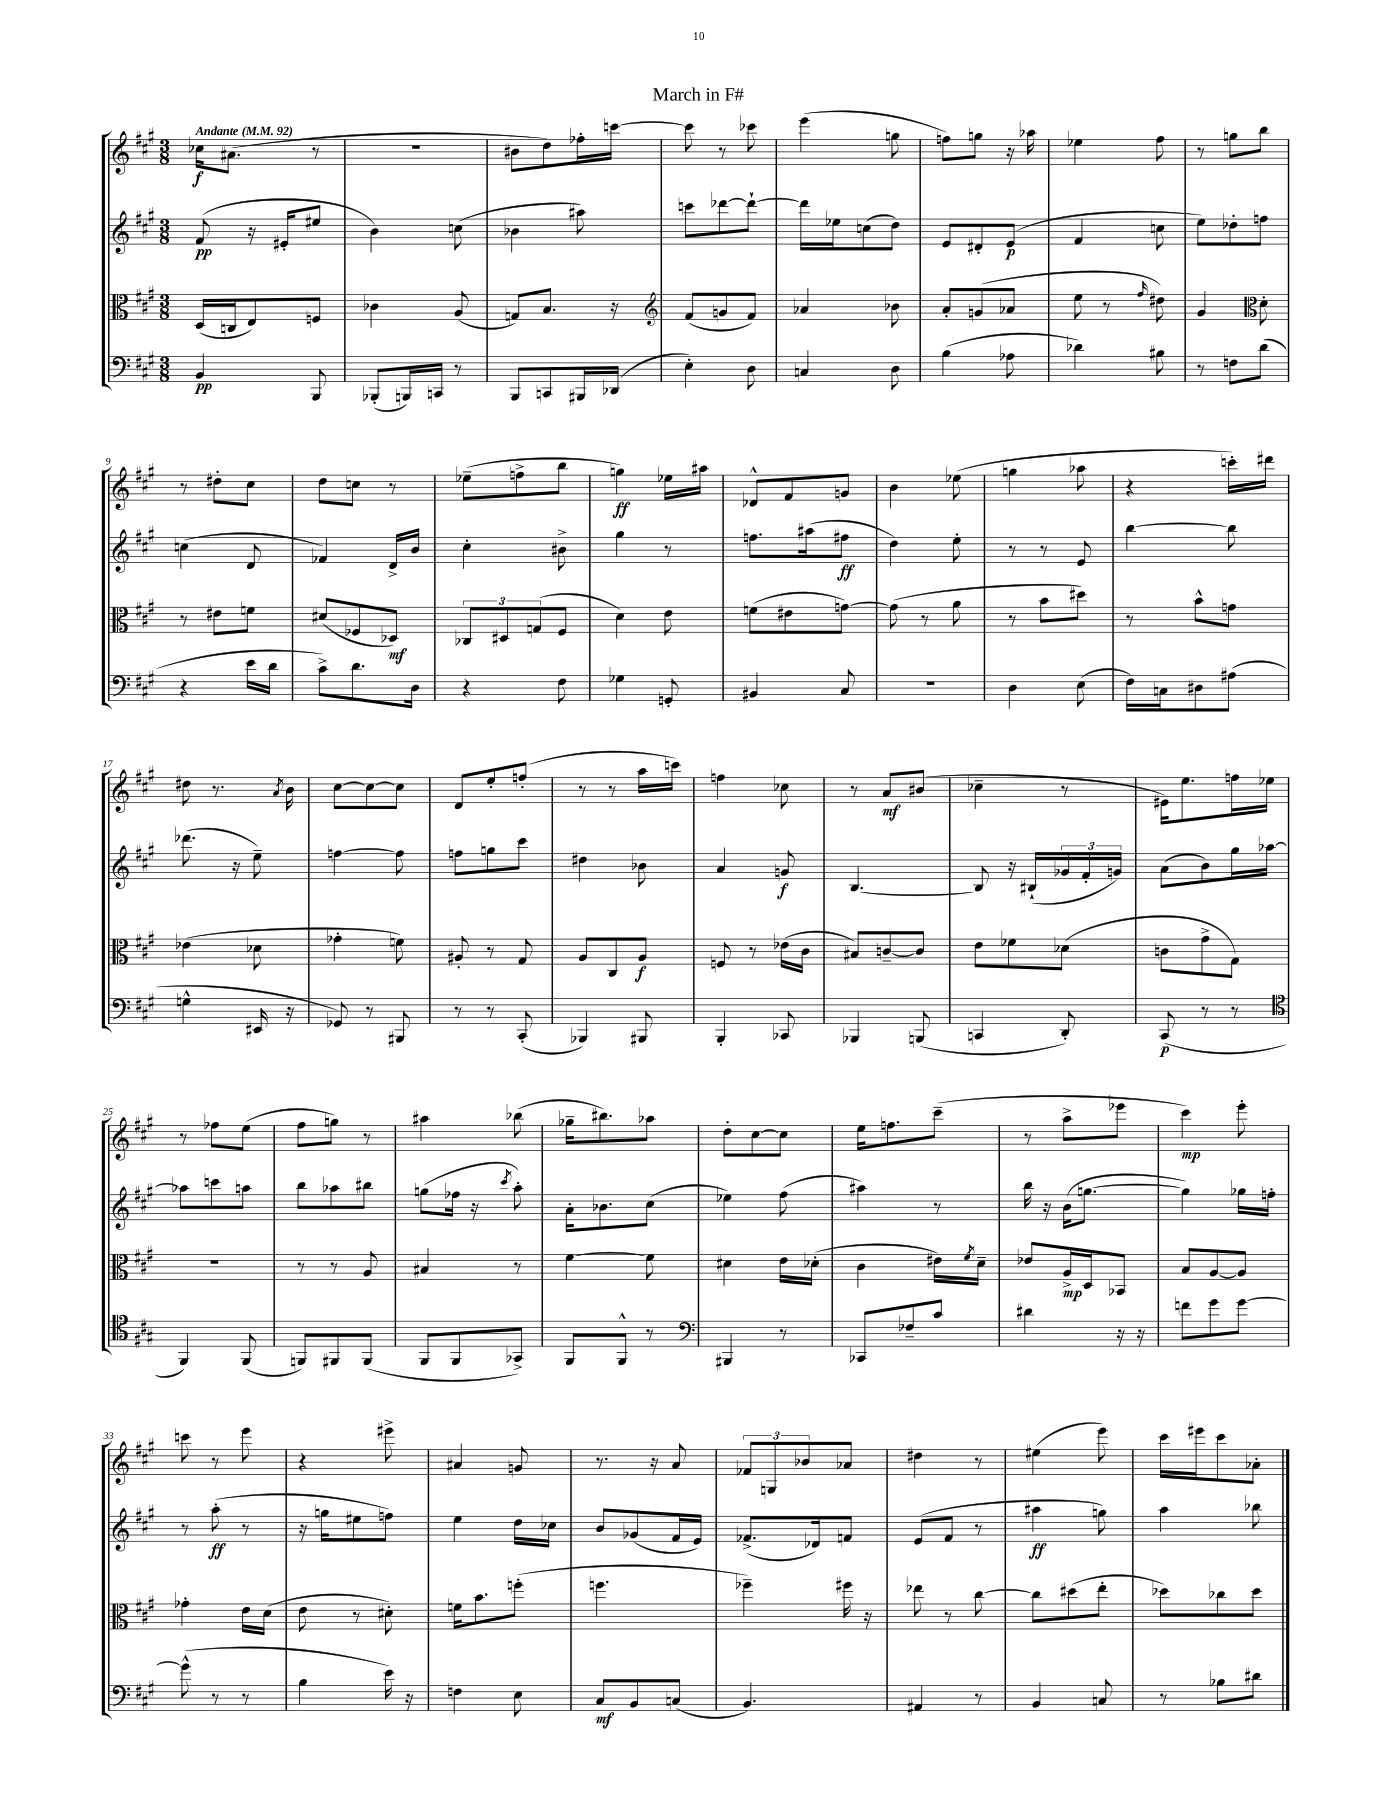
\header { title = "March in F#" }
<<
\new StaffGroup <<
\new Staff = "s0" {
    \clef treble \key a \major \numericTimeSignature \time 3/8 \tempo "Andante" 4 = 92
    ces''16\f ais'8.( r8 |
    R4. |
    bis'8 d''8) fes''16-. c'''16~ |
    c'''8 r8 ces'''8 |
    e'''4( g''8 |
    f''8) g''8 r16 aes''16 |
    ees''4 fis''8 |
    r8 g''8 b''8 |
    r8 dis''8-. cis''8 |
    d''8 c''8 r8 |
    ees''8--( f''8-> b''8 |
    g''4\ff) ees''16 ais''16 |
    des'8-^ fis'8 g'8 |
    b'4 ees''8( |
    g''4 aes''8 |
    r4 c'''16-.) dis'''16 |
    dis''8 r8. \acciaccatura { a'8 } b'16 |
    cis''8~ cis''8~ cis''8 |
    d'8 e''8-. f''8-.( |
    r8 r8 a''16 c'''16) |
    f''4 ces''8 |
    r8 a'8\mf bis'8( |
    ces''4-- r8 |
    eis'16) e''8. f''16 ees''16 |
    r8 fes''8 e''8( |
    fis''8 g''8) r8 |
    ais''4 bes''8( |
    ges''16-- bis''8.) aes''8 |
    d''8-. cis''8~ cis''8 |
    e''16 f''8. cis'''8--( |
    r8 a''8-> ees'''8 |
    cis'''4\mp) e'''8-. |
    c'''8 r8 e'''8 |
    r4 eis'''8-> |
    ais'4 g'8 |
    r8. r16 a'8 |
    \tuplet 3/2 { fes'8 g8 bes'8 } aes'8 |
    dis''4 r8 |
    eis''4( e'''8) |
    cis'''16 eis'''16 cis'''8 aes'8-. \bar "|." |
}
\new Staff = "s1" {
    \clef treble \key a \major \numericTimeSignature \time 3/8
    fis'8\pp( r16 eis'16-. eis''8 |
    b'4) c''8( |
    bes'4 ais''8) |
    c'''8 des'''8~ des'''8~-! |
    des'''16 ees''16 c''8( d''8) |
    e'8 dis'8-. e'8\p( |
    fis'4 c''8 |
    e''8) des''8-. f''8 |
    c''4( d'8 |
    fes'4) d'16-> b'16 |
    cis''4-. bis'8-> |
    gis''4 r8 |
    f''8. ais''16( fis''8\ff |
    d''4) e''8-. |
    r8 r8 e'8 |
    b''4~ b''8 |
    des'''8.( r16 e''8--) |
    f''4~ f''8 |
    f''8 g''8 cis'''8 |
    dis''4 bes'8 |
    a'4 g'8\f |
    b4.~ |
    b8 r16 bis16-!( \tuplet 3/2 { ges'16 fis'16-. g'16) } |
    a'8( b'8) gis''16 aes''16~ |
    aes''8 c'''8 a''8 |
    b''8 aes''8 bis''8 |
    g''8( fes''16 r16 \acciaccatura { cis'''8 } a''8-.) |
    a'16-. bes'8. cis''8( |
    ees''4) fis''8( |
    ais''4) r8 |
    b''16 r16 b'16( g''8.~ |
    g''4) ges''16 f''16-. |
    r8 a''8-.\ff( r8 |
    r16 g''16 eis''8 f''8) |
    e''4 d''16 ces''16 |
    b'8 ges'8( fis'16 e'16) |
    fes'8.->( des'16) f'8 |
    e'8( fis'8 r8 |
    ais''4\ff g''8) |
    a''4 bes''8 \bar "|." |
}
\new Staff = "s2" {
    \clef alto \key a \major \numericTimeSignature \time 3/8
    d16( c16 e8) f8 |
    ces'4 a8( |
    g8) b8. r16 |
    \clef treble fis'8( g'8 fis'8) |
    aes'4 bes'8 |
    a'8-. g'8( aes'8 |
    e''8 r8 \grace { fis''16 } dis''8) |
    gis'4 \clef alto d'8-. |
    r8 eis'8 f'8 |
    dis'8( fes8 des8\mf) |
    \tuplet 3/2 { ces8 dis8 g8( } fis8 |
    d'4) e'8 |
    f'8( eis'8 g'8~) |
    g'8( r8 a'8 |
    r8 b'8 dis''8) |
    r8 b'8-^ g'8 |
    ees'4( des'8 |
    ges'4-. f'8) |
    ais8-. r8 gis8 |
    a8 cis8 a8\f |
    f8 r8 ees'16( cis'16 |
    bis8) c'8~-- c'8 |
    e'8 fes'8 des'8( |
    c'8 gis'8-> gis8) |
    R4. |
    r8 r8 a8 |
    bis4 r8 |
    fis'4~ fis'8 |
    dis'4 e'16 des'16-.( |
    cis'4 eis'16) \acciaccatura { fis'8 } d'16-- |
    ees'8 a16->\mp d16 bes,8 |
    b8 a8~ a8 |
    ges'4-. e'16 d'16( |
    e'8 r8 dis'8-.) |
    f'16 b'8. f''8-.( |
    f''4. |
    fes''4--) fis''16 r16 |
    ees''8 r8 cis''8~ |
    cis''8 dis''8( e''8-. |
    des''8) ces''8 des''8 \bar "|." |
}
\new Staff = "s3" {
    \clef bass \key a \major \numericTimeSignature \time 3/8
    b,4\pp b,,8 |
    bes,,8-.( b,,16) c,16 r8 |
    b,,8 c,8 bis,,16 des,16( |
    e4-.) d8 |
    c4 d8 |
    b4( aes8 |
    des'4) bis8 |
    r8 f8 d'8( |
    r4 e'16 d'16 |
    cis'8->) d'8. d16 |
    r4 fis8 |
    ges4 g,8-. |
    bis,4 cis8 |
    R4. |
    d4 e8( |
    fis16) c16 dis8 ais8( |
    g4-^ eis,16 r16 |
    ges,8) r8 bis,,8 |
    r8 r8 cis,8-.( |
    bes,,4) bis,,8 |
    b,,4-. ces,8 |
    bes,,4 b,,8( |
    c,4 d,8-.) |
    cis,8\p( r8 r8 |
    \clef tenor fis,4) fis,8( |
    f,8) fis,8 fis,8( |
    fis,8 fis,8 ges,8->) |
    fis,8 fis,8-^ r8 |
    \clef bass bis,,4 r8 |
    ces,8 fes8-- cis'8 |
    dis'4 r16 r16 |
    f'8 gis'8 gis'8~ |
    gis'8-^( r8 r8 |
    b4 e'16) r16 |
    f4 e8 |
    cis8\mf b,8 c8( |
    b,4.) |
    ais,4 r8 |
    b,4 c8 |
    r8 bes8 dis'8 \bar "|." |
}
>>
>>
